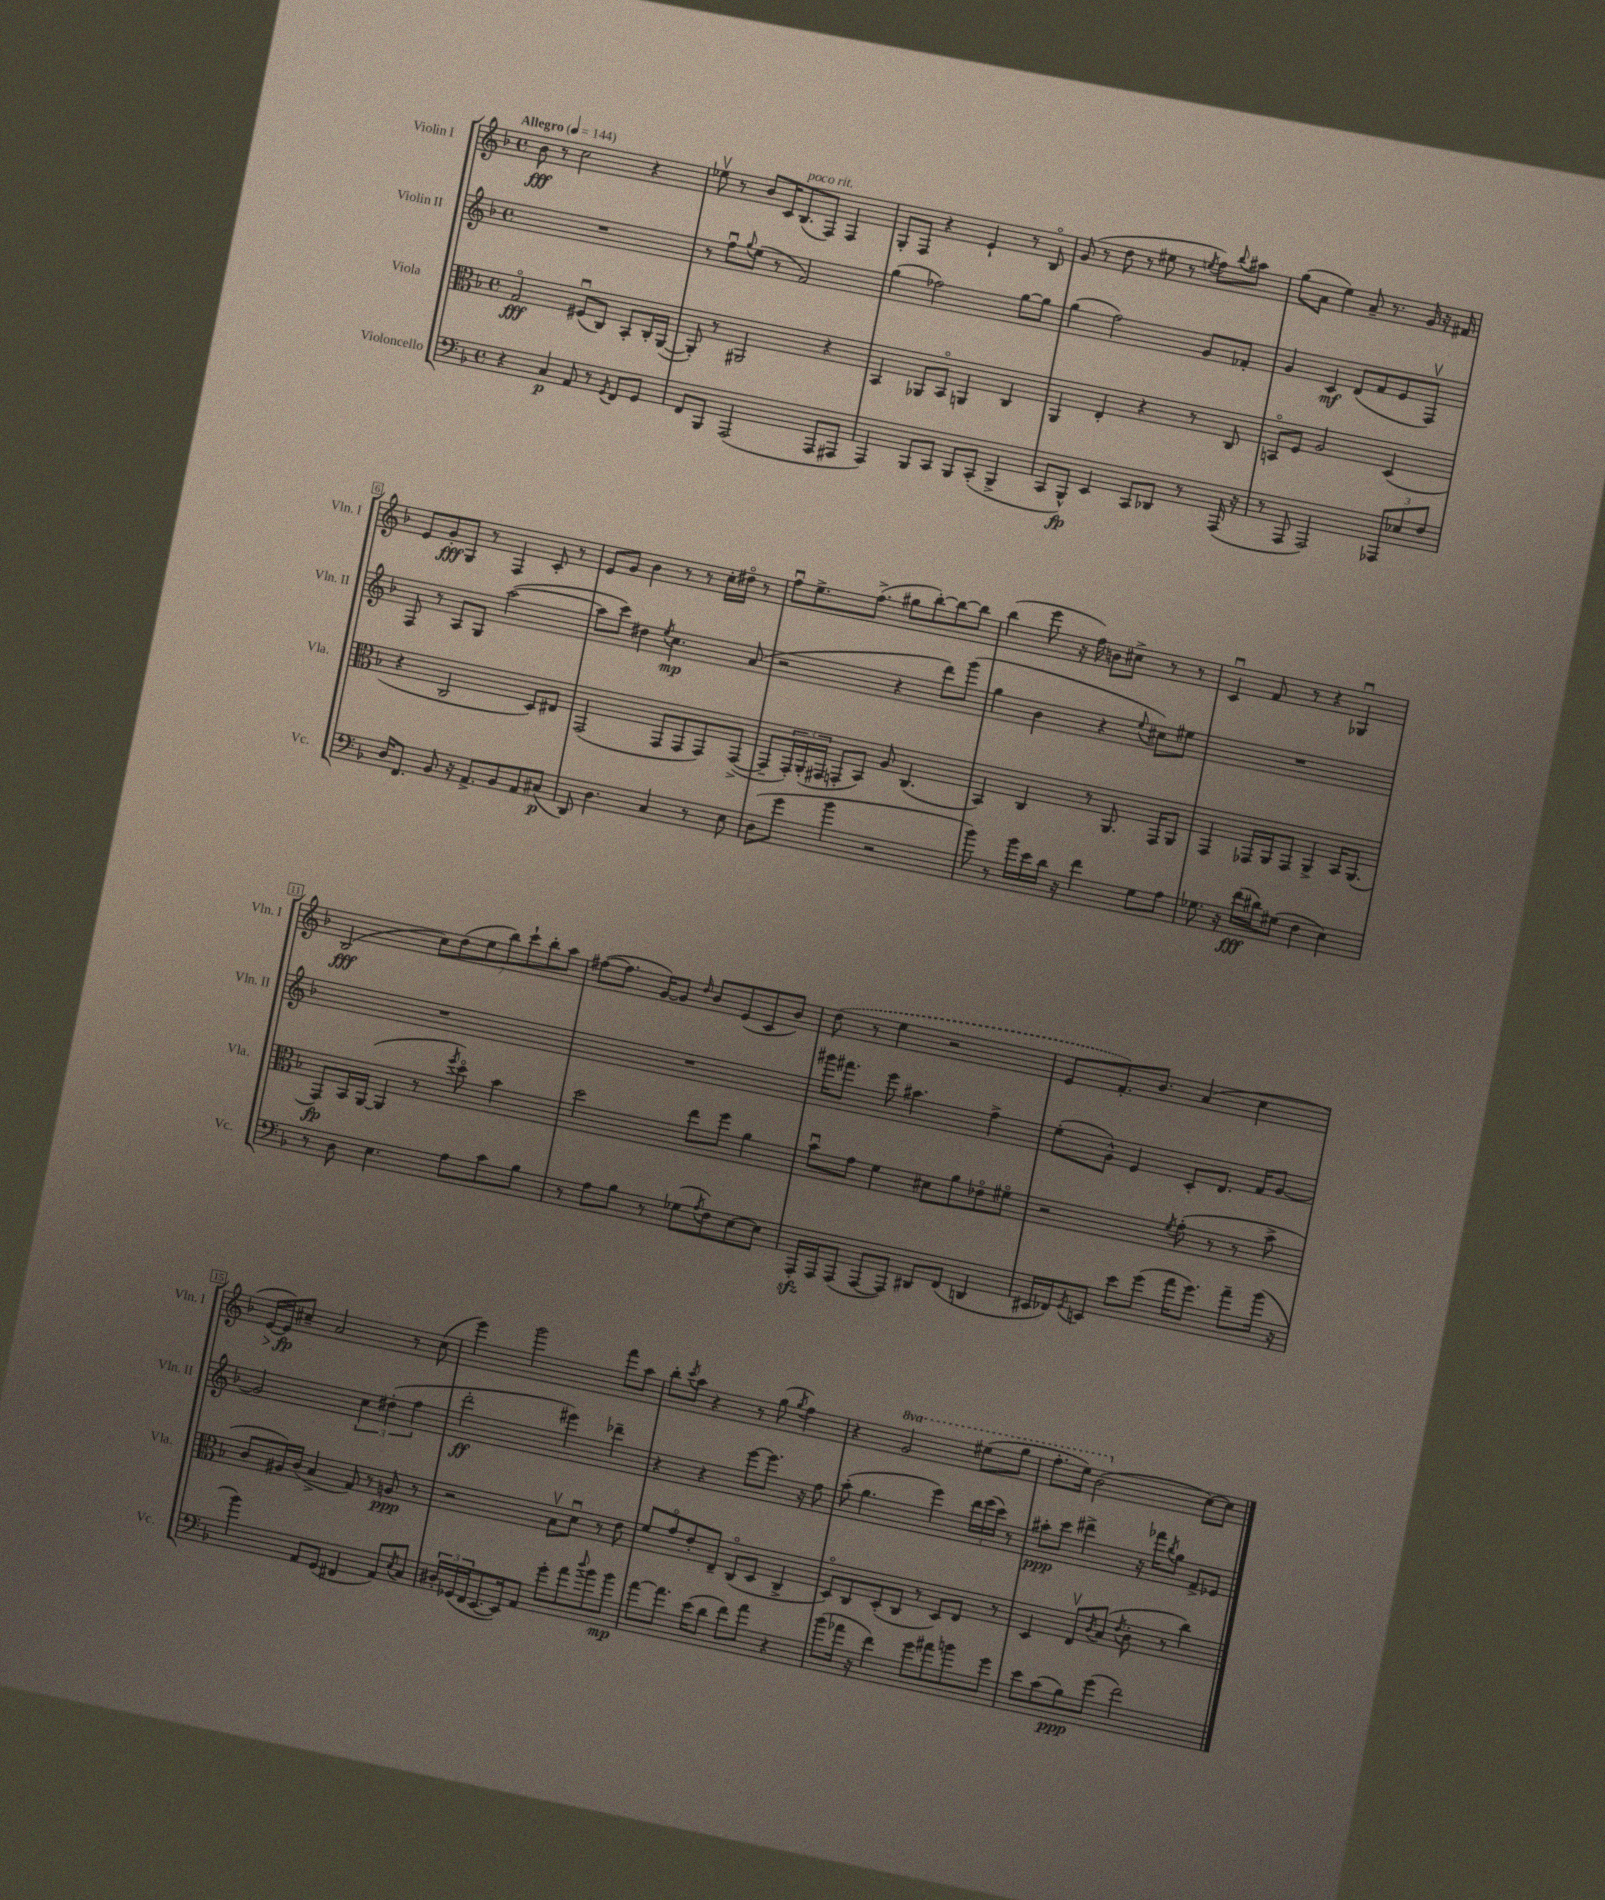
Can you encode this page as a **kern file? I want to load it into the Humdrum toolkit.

**kern	**dynam	**kern	**dynam	**kern	**dynam	**kern	**dynam
*part4	*part4	*part3	*part3	*part2	*part2	*part1	*part1
*staff4	*staff4	*staff3	*staff3	*staff2	*staff2	*staff1	*staff1
*I"Violoncello	*	*I"Viola	*	*I"Violin II	*	*I"Violin I	*
*I'Vc.	*	*I'Vla.	*	*I'Vln. II	*	*I'Vln. I	*
*clefF4	*	*clefC3	*	*clefG2	*	*clefG2	*
*k[b-]	*	*k[b-]	*	*k[b-]	*	*k[b-]	*
*M4/4	*	*M4/4	*	*M4/4	*	*M4/4	*
*met(c)	*	*met(c)	*	*met(c)	*	*met(c)	*
*MM144	*	*MM144	*	*MM144	*	*MM144	*
=1	=1	=1	=1	=1	=1	=1	=1
!	!	!	!	!	!	!LO:TX:a:B:t=Allegro	!
4r	.	2G/	fff	1r	.	8b-\	fff
.	.	.	.	.	.	8r	.
4C/	p	.	.	.	.	2cc\	.
8AA/	.	(8F#Xu/L	.	.	.	.	.
8r	.	8C/J)	.	.	.	.	.
8qGG/	.	.	.	.	.	.	.
8FF/L	.	8BB-'/L	.	.	.	4r	.
8GG/J	.	16C'/L	.	.	.	.	.
.	.	([16AA/JJ	.	.	.	.	.
=2	=2	=2	=2	=2	=2	=2	=2
8FF/L	.	8AA'/])	.	8r	.	8ee-Xv\	.
8BBB-/J	.	8r	.	8ffu\L	.	8r	.
.	.	.	.	8qqgg/	.	.	.
(2AAA/	.	2AA#X/	.	(8ee\J	.	8b-/L	.
.	.	.	.	8r	.	16c/K	.
!	!	!	!	!	!	!LO:TX:a:i:t=poco rit.	!
.	.	.	.	.	.	(8.B-/	.
.	.	.	.	2f/)	.	.	.
.	.	.	.	.	.	8F/J)	.
8AAA/L	.	4r	.	.	.	4F/	.
8AAA#X/J	.	.	.	.	.	.	.
=3	=3	=3	=3	=3	=3	=3	=3
4AAA/)	.	4BB-/	.	(4gg\	.	8G'/L	.
.	.	.	.	.	.	8F/J	.
8BBB-/L	.	8AA-X/L	.	2ff-X\)	.	4r	.
8CC/J	.	8BB-/J	.	.	.	.	.
8BBB-/L	.	4AAn/	.	.	.	4e`/	.
(8CC'/J	.	.	.	.	.	.	.
4BBB-^/	.	4C/	.	[8gg\L	.	8r	.
.	.	.	.	8gg\J]	.	8B-/	.
=4	=4	=4	=4	=4	=4	=4	=4
8CC/L	.	4AA/	.	(4gg\	.	(8g/	.
8BBB-^^/J)	fp	.	.	.	.	8r	.
4EE/	.	4E'/	.	2ff\)	.	8dd\	.
.	.	.	.	.	.	8r	.
8CC/L	.	4r	.	.	.	8ee#X\	.
8DD-X/J	.	.	.	.	.	8r	.
.	.	.	.	.	.	8qeen/	.
8r	.	8r	.	8g/L	.	8ff\L)	.
.	.	.	.	.	.	8qqbb-/	.
(16AAA/	.	8C/	.	8f-X'/J	.	8aa#X\J	.
16r	.	.	.	.	.	.	.
=5	=5	=5	=5	=5	=5	=5	=5
8r	.	8BBn/L	.	4g/	.	(8gg\L	.
8AAA/	.	8F/J	.	.	.	8a\J	.
2AAA/)	.	2A/	.	4c/	mf	4ee\)	.
.	.	.	.	(8d/L	.	8a~/	.
.	.	.	.	8f/	.	8.r	.
12AAA-X/L	.	(4D/	.	8e/	.	.	.
.	.	.	.	.	.	16g/	.
12E-X/	.	.	.	.	.	.	.
.	.	.	.	8Fv/J)	.	16r	.
12F/J	.	.	.	.	.	.	.
.	.	.	.	.	.	16f#X/	.
!!LO:LB:g=z
=6	=6	=6	=6	=6	=6	=6	=6
16D/KL	.	4r	.	8F/	.	8e/L	.
8.FF/J	.	.	.	.	.	.	.
.	.	.	.	8r	.	8g'/	fff
8BB-/	.	2C/	.	8A/L	.	8G/J	.
16r	.	.	.	8G/J	.	8r	.
8.AA^/L	.	.	.	.	.	.	.
.	.	.	.	([2aa\	.	4F/	.
8BB-/	.	.	.	.	.	.	.
8AA/	.	8D/L)	.	.	.	8c'/	.
(8C#X/J	p	8E#X/J	.	.	.	8r	.
=7	=7	=7	=7	=7	=7	=7	=7
8DD/)	.	(2GG/	.	8aa\L]	.	8e/L	.
4.D\	.	.	.	8ccc\J)	.	8g/J	.
.	.	.	.	4dd#X\	.	4b-\	.
.	.	.	.	8qee/	.	.	.
4C/	.	8GG/L	.	4.cc\	mp	8r	.
.	.	8GG/	.	.	.	8r	.
8r	.	8GG/)	.	.	.	16cc'\LL	.
.	.	.	.	.	.	16dd#X\JJ	.
8E\	.	([8GG^/J	.	(8a/	.	8r	.
=8	=8	=8	=8	=8	=8	=8	=8
(8D\L	.	8GG~/L]	.	2r	.	8ffu\L	.
8g\J	.	24GG'/L)	.	.	.	8.ee^\	.
.	.	(24AA'/	.	.	.	.	.
.	.	24GG#X/JJ	.	.	.	.	.
4b-\	.	8GGn'/L	.	.	.	.	.
.	.	.	.	.	.	(8.ff^\J	.
.	.	8BB-/J)	.	.	.	.	.
2r	.	8A/	.	4r	.	8gg#X\L	.
.	.	(4.C/	.	.	.	[8bb-'\)	.
.	.	.	.	8ddd\L)	.	8bb-\_	.
.	.	.	.	(8ggg\J	.	8bb-\J]	.
=9	=9	=9	=9	=9	=9	=9	=9
8b-\)	.	4BB-/)	.	4gg\	.	(4bb-\	.
8r	.	.	.	.	.	.	.
16b-\LL	.	4C/	.	4b-\	.	8eee\	.
16e\	.	.	.	.	.	.	.
16d\JJ	.	.	.	.	.	16r	.
16r	.	.	.	.	.	16ff\)	.
4f\	.	8r	.	4r	.	8bn\L	.
.	.	8.AA/	.	.	.	8cc#X^\J	.
.	.	.	.	8qqee/	.	.	.
8G\L	.	.	.	8cc#X\L)	.	8r	.
.	.	16GG/KL	.	.	.	.	.
8A\J	.	8AA/J	.	8ee#X\J	.	8r	.
=10	=10	=10	=10	=10	=10	=10	=10
8.G-X\	.	4GG/	.	1r	.	4cu/	.
16r	.	.	.	.	.	.	.
(16f\LL	fff	16GG-X/LL	.	.	.	8f/	.
16d#X\J)	.	16AA/J	.	.	.	.	.
(8G#X\J	.	8GG-/J	.	.	.	8r	.
4F\	.	4AA^/	.	.	.	4r	.
4E\)	.	16BB-/KL	.	.	.	4G-Xu/	.
.	.	(8.AA/J	.	.	.	.	.
!!LO:LB:g=z
=11	=11	=11	=11	=11	=11	=11	=11
8r	.	8GG/L)	fp	1r	.	(2B-/	fff
8D\	.	16BB-/L	.	.	.	.	.
.	.	([16AA/JJ	.	.	.	.	.
4.E\	.	4AA/]	.	.	.	.	.
.	.	8r	.	.	.	14cc\L)	.
.	.	.	.	.	.	(14dd\	.
.	.	8qff/	.	.	.	.	.
8A\L	.	8dd\)	.	.	.	.	.
.	.	.	.	.	.	14ee\	.
.	.	.	.	.	.	14bb-\)	.
8c\	.	4b-\	.	.	.	.	.
.	.	.	.	.	.	14ccc`\	.
.	.	.	.	.	.	14bb-'\	.
8B-\J	.	.	.	.	.	.	.
.	.	.	.	.	.	14aa\J	.
=12	=12	=12	=12	=12	=12	=12	=12
8r	.	2dd\	.	1r	.	([8ff#X\L	.
8A\L	.	.	.	.	.	8.ff#\J]	.
8B-\J	.	.	.	.	.	.	.
.	.	.	.	.	.	[16g/KL)	.
8r	.	.	.	.	.	8g/J]	.
.	.	.	.	.	.	16qqdd/	.
(8G-X\L	.	8ee\L	.	.	.	8b-/L	.
8qA/	.	.	.	.	.	.	.
8F\)	.	8ff\J	.	.	.	(8e/	.
[8E\	.	4a\	.	.	.	8c/	.
8E\J]	.	.	.	.	.	8b-/J)	.
=13	=13	=13	=13	=13	=13	=13	=13
16AAAzz'/LL	.	8b-u\L	.	16ggg#X\KL	.	(8dd\	.
16AAA/J	.	.	.	8.fff#X\J	.	.	.
(8AAA/J	.	8g\J	.	.	.	8r	.
[8AAA/L	.	4f\	.	8eee\	.	4ee\	.
8AAA/J])	.	.	.	4.aa#X\	.	.	.
8DD#X/L	.	8d#X\L	.	.	.	2r	.
(8FF/J	.	8a\	.	.	.	.	.
4DDn/	.	8e-X\	.	4ff^\	.	.	.
.	.	8f#X\J	.	.	.	.	.
=14	=14	=14	=14	=14	=14	=14	=14
16EE#X/LL	.	2r	.	(8ee'\L	.	8e/L	.
16FF-X/J)	.	.	.	.	.	.	.
8qGG/	.	.	.	.	.	.	.
8EEn/J	.	.	.	8g^^\J)	.	8.f'/)	.
8e\L	.	.	.	4e/	.	.	.
.	.	.	.	.	.	8.b-/J	.
(8g\J	.	.	.	.	.	.	.
.	.	8qf/	.	.	.	.	.
16a\KL	.	(8g'\	.	8c'/L	.	(4a/	.
8.g\J)	.	.	.	.	.	.	.
.	.	8r	.	8.d/J	.	.	.
8a~\L	.	8r	.	.	.	4cc\	.
.	.	.	.	16f/KL	.	.	.
(16b-\Jk	.	8b-^\	.	[8g/J	.	.	.
16r	.	.	.	.	.	.	.
!!LO:LB:g=z
=15	=15	=15	=15	=15	=15	=15	=15
!	!	!	!	!	!	!	!LO:HP:b
4b-\)	.	8c/L	.	2g/]	.	[16e/LL	>
.	.	.	.	.	.	16e/J])	fp
.	.	16A#X/L)	.	.	.	8cc#X~/J	]
.	.	(16c/JJ	.	.	.	.	.
8AA/L	.	4B-^/	.	.	.	2a/	.
(8GG/J	.	.	.	.	.	.	.
4FF#X/	.	8G/)	.	6cc\	.	.	.
.	.	8r	.	.	.	.	.
.	.	.	.	(6dd#X'\	.	.	.
8AA/L)	.	8An/	ppp	.	.	8r	.
.	.	.	.	6ff\	.	.	.
8qE/	.	.	.	.	.	.	.
8C/J	.	8r	.	.	.	(8cc#\	.
=16	=16	=16	=16	=16	=16	=16	=16
24D#X'/LL	.	2r	.	2ddd'\	ff	4eee\)	.
(24GG-X/	.	.	.	.	.	.	.
24FF/J	.	.	.	.	.	.	.
[8.EE/	.	.	.	.	.	.	.
.	.	.	.	.	.	2ggg\	.
16EE/k])	.	.	.	.	.	.	.
8AA/J	.	.	.	.	.	.	.
8g'\L	.	8B-v\L	.	4eee#X\)	.	.	.
8a\	.	8du\J	.	.	.	.	.
8qqdd/	.	.	.	.	.	.	.
8b-\	.	8r	.	4ddd-X~\	.	8fff\L	.
8b-\J	mp	8e\	.	.	.	8aa\J	.
=17	=17	=17	=17	=17	=17	=17	=17
[8a\L	.	8f/L	.	4r	.	8bb-'\L	.
.	.	.	.	.	.	8qccc/	.
8.a\J]	.	8g/	.	.	.	8aa\J	.
.	.	8e'/	.	4r	.	4r	.
(16e\KL	.	.	.	.	.	.	.
8d\J	.	8E~/J	.	.	.	.	.
8f\L)	.	(8C/L	.	[8eee\L	.	8r	.
8a\J	.	8D/J	.	8.eee\J]	.	(8gg\	.
.	.	.	.	.	.	8qgg/	.
4r	.	4C^/	.	.	.	4ff\)	.
.	.	.	.	16r	.	.	.
.	.	.	.	8ff\	.	.	.
=18	=18	=18	=18	=18	=18	=18	=18
(8b-\L	.	8D/L)	.	(8aa'\	.	4r	.
16a-X\Jk	.	8C/	.	4.gg\	.	.	.
16r	.	.	.	.	.	.	.
*	*	*	*	*	*	*8va	*
4f\)	.	(8D'/	.	.	.	2gg/	.
.	.	8C/J	.	.	.	.	.
8g\L	.	8r	.	4eee\)	.	.	.
8a#X\	.	8D/L)	.	.	.	.	.
8bn\	.	8E/J	.	24ddd\LL	.	(8eee#X\L	.
.	.	.	.	(24eee\	.	.	.
.	.	.	.	24ccc\JJ)	.	.	.
8g\J	.	8r	.	8r	.	8ggg\J	.
=19	=19	=19	=19	=19	=19	=19	=19
8e\L	.	4D/	.	8aa#X'\L	ppp	8.fff'\L	.
(8c\	.	.	.	8ccc\J	.	.	.
.	.	.	.	.	.	16eee\Jk)	.
8B-\)	ppp	8Ev/L	.	4ddd#X^\	.	(2bb-\	.
.	.	8qc/	.	.	.	.	.
(8g\J	.	(8B-/J	.	.	.	.	.
.	.	8qe/	.	.	.	.	.
2f\)	.	8c'\	.	16r	.	.	.
.	.	.	.	16fff-X\KL	.	.	.
.	.	.	.	8qbb-/	.	.	.
.	.	8r	.	8gg\J	.	.	.
*	*	*	*	*	*	*X8va	*
.	.	4cc\)	.	8f^/L	.	[8cc\L)	.
.	.	.	.	8e-X/J	.	8cc\J]	.
==	==	==	==	==	==	==	==
*-	*-	*-	*-	*-	*-	*-	*-
